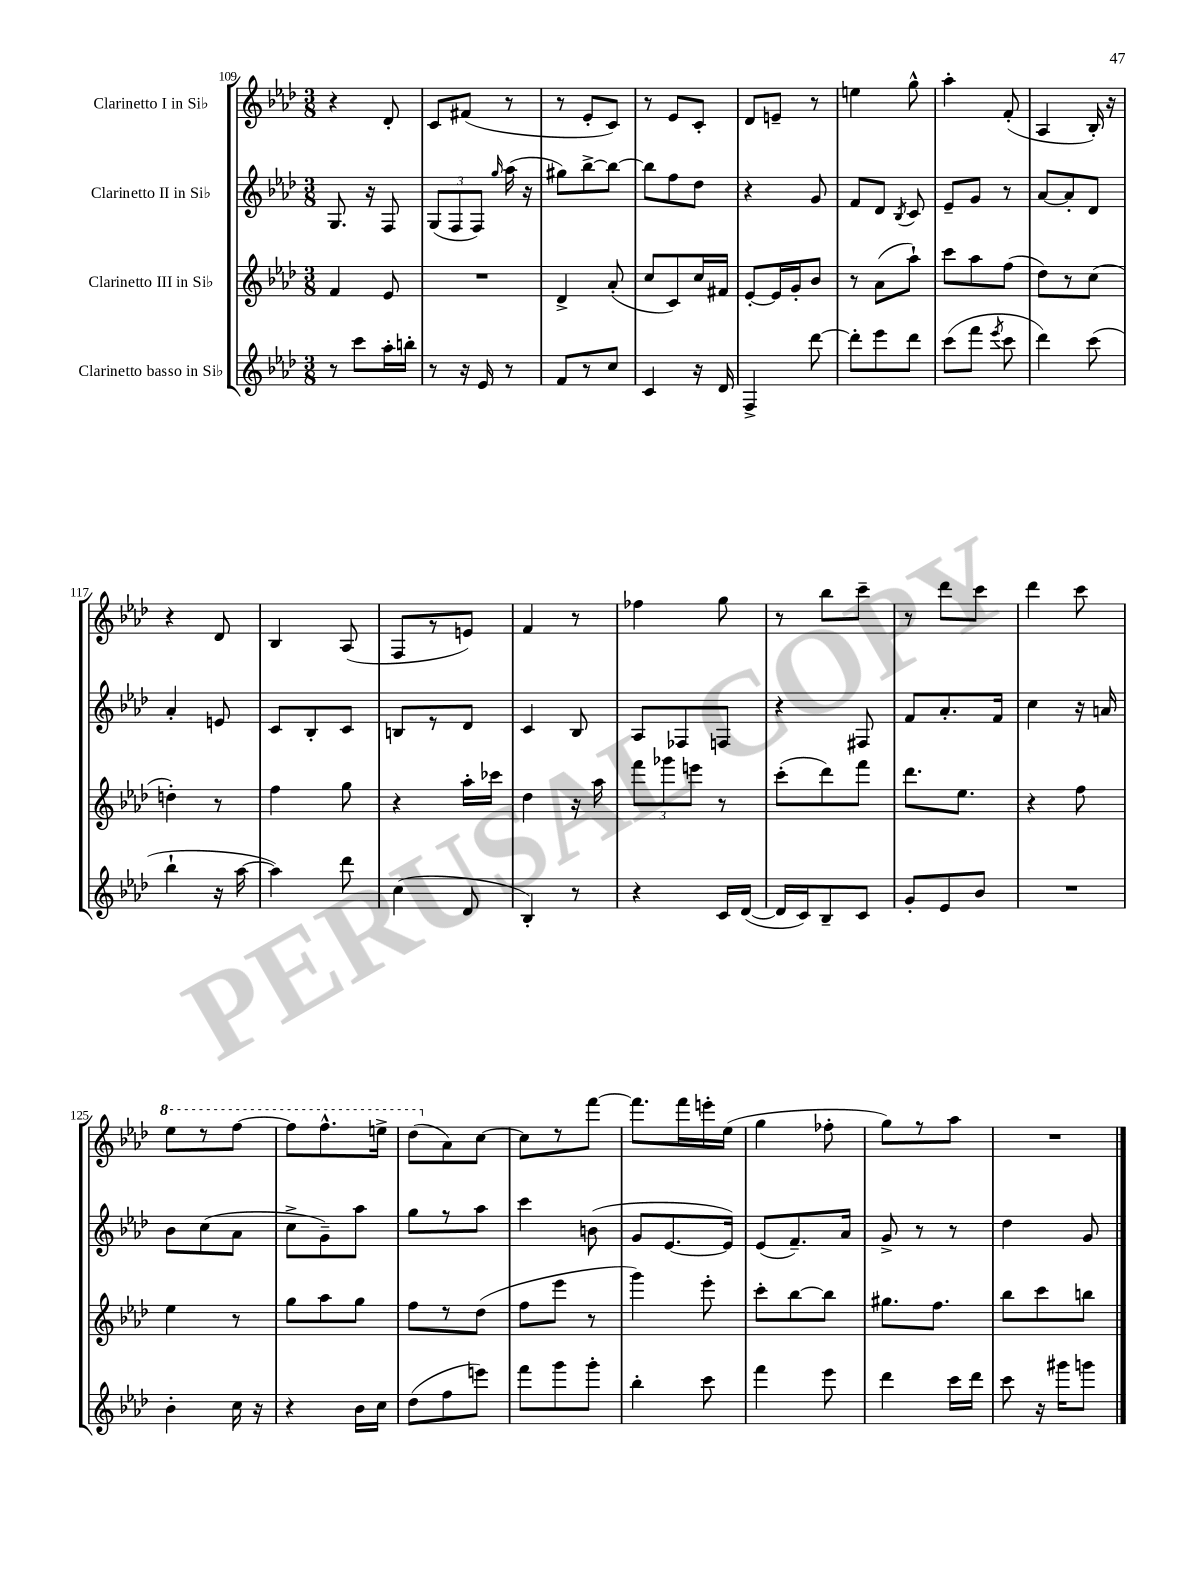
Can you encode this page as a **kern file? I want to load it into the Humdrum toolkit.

**kern	**kern	**kern	**kern
*staff4	*staff3	*staff2	*staff1
*clefG2	*clefG2	*clefG2	*clefG2
*k[b-e-a-d-]	*k[b-e-a-d-]	*k[b-e-a-d-]	*k[b-e-a-d-]
*M3/8	*M3/8	*M3/8	*M3/8
8r	4f/	8.G/	4r
8ccc\L	.	.	.
.	.	16r	.
16aa-'\L	8e-/	8F/	8d-'/
16bb'\JJ	.	.	.
=	=	=	=
8r	4.r	(12G/L	8c/L
.	.	12F/	.
16r	.	.	(8f#/J
.	.	12F/J)	.
16e-/	.	.	.
.	.	16qqgg/	.
8r	.	(16aa-\	8r
.	.	16r	.
=	=	=	=
8f/L	4d-^/	8gg#\L)	8r
8r	.	[8bb-^\	8e-'/L
8cc/J	(8a-'/	8bb-\_J	8c/J)
=	=	=	=
4c/	8cc/L	8bb-\]L	8r
.	8c/)	8ff\	8e-/L
16r	16cc/L	8dd-\J	8c'/J
16d-/	16f#/JJ	.	.
=	=	=	=
4F^/	[8e-'/L	4r	8d-/L
.	16e-/]L	.	8e~/J
.	16g'/J	.	.
[8ddd-\	8b-/J	8g/	8r
=	=	=	=
8ddd-'\]L	8r	8f/L	4ee\
8eee-\	(8a-\L	8d-/J	.
.	.	8qB-/	.
8ddd-\J	8aa-`\J)	8c/	8gg^^\
=	=	=	=
(8ccc\L	8ccc\L	8e-~/L	4aa-'\
8fff\J	8aa-\	8g/J	.
8qeee-/	.	.	.
8ccc\	(8ff\J	8r	(8f'/
=	=	=	=
4ddd-\)	8dd-\L)	[8a-/L	4A-/
.	8r	8a-'/]	.
(8ccc\	(8cc\J	8d-/J	16B-'/)
.	.	.	16r
=	=	=	=
4bb-`\	4dd'\)	4a-'/	4r
16r	8r	8e/	8d-/
[16aa-\	.	.	.
=	=	=	=
4aa-\])	4ff\	8c/L	4B-/
.	.	8B-'/	.
8ddd-\	8gg\	8c/J	(8A-/
=	=	=	=
(4cc\	4r	8B/L	8F/L
.	.	8r	8r
8d-/	16aa-'\LL	8d-/J	8e/J)
.	16ccc-\JJ	.	.
=	=	=	=
4B-'/)	4dd-\	4c/	4f/
8r	16r	8B-/	8r
.	16aa-\	.	.
=	=	=	=
4r	12fff\L	8A-/L	4ff-\
.	12ggg-\	.	.
.	.	8F-/	.
.	12eee\J	.	.
16c/LL	8r	8F/J	8gg\
([16d-/JJ	.	.	.
=	=	=	=
16d-/]LL	(8ccc'\L	4r	8r
16c/J)	.	.	.
8B-~/	8ddd-\)	.	8bb-\L
8c/J	8fff\J	8F#/	8ccc~\J
=	=	=	=
8g'/L	8.ddd-\L	8f/L	8r
8e-/	.	8.a-'/	8ddd-\L
.	8.ee-\J	.	.
8b-/J	.	.	8ccc\J
.	.	16f/Jk	.
=	=	=	=
4.r	4r	4cc\	4ddd-\
.	8ff\	16r	8ccc\
.	.	16a/	.
=	=	=	=
4b-'\	4ee-\	8b-\L	8eee-\L
.	.	(8cc\	8r
16cc\	8r	8a-\J	[8fff\J
16r	.	.	.
=	=	=	=
4r	8gg\L	8cc^\L	8fff\]L
.	8aa-\	8g~\)	8.fff^^\
16b-\LL	8gg\J	8aa-\J	.
16cc\JJ	.	.	16eee^\Jk
=	=	=	=
(8dd-\L	8ff\L	8gg\L	(8ddd-\L
8ff\	8r	8r	8a-\)
8eee\J)	(8dd-\J	8aa-\J	[8cc\J
=	=	=	=
8fff\L	8ff\L	4ccc\	8cc\]L
8ggg\	8eee-\J	.	8r
8ggg'\J	8r	(8b\	[8fff\J
=	=	=	=
4bb-'\	4ggg\)	8g/L	8.fff\]L
.	.	[8.e-/	.
.	.	.	16fff\L
8ccc\	8eee-'\	.	16eee'\
.	.	16e-/]Jk)	(16ee-\JJ
=	=	=	=
4fff\	8ccc'\L	(8e-/L	4gg\
.	[8bb-\	8.f~/)	.
8eee-\	8bb-\]J	.	8ff-'\
.	.	16a-/Jk	.
=	=	=	=
4ddd-\	8.gg#\L	8g^/	8gg\L)
.	.	8r	8r
.	8.ff\J	.	.
16ccc\LL	.	8r	8aa-\J
16ddd-\JJ	.	.	.
=	=	=	=
8ccc\	8bb-\L	4dd-\	4.r
16r	8ccc\	.	.
16ggg#\LK	.	.	.
8ggg\J	8bb\J	8g/	.
==	==	==	==
*-	*-	*-	*-
